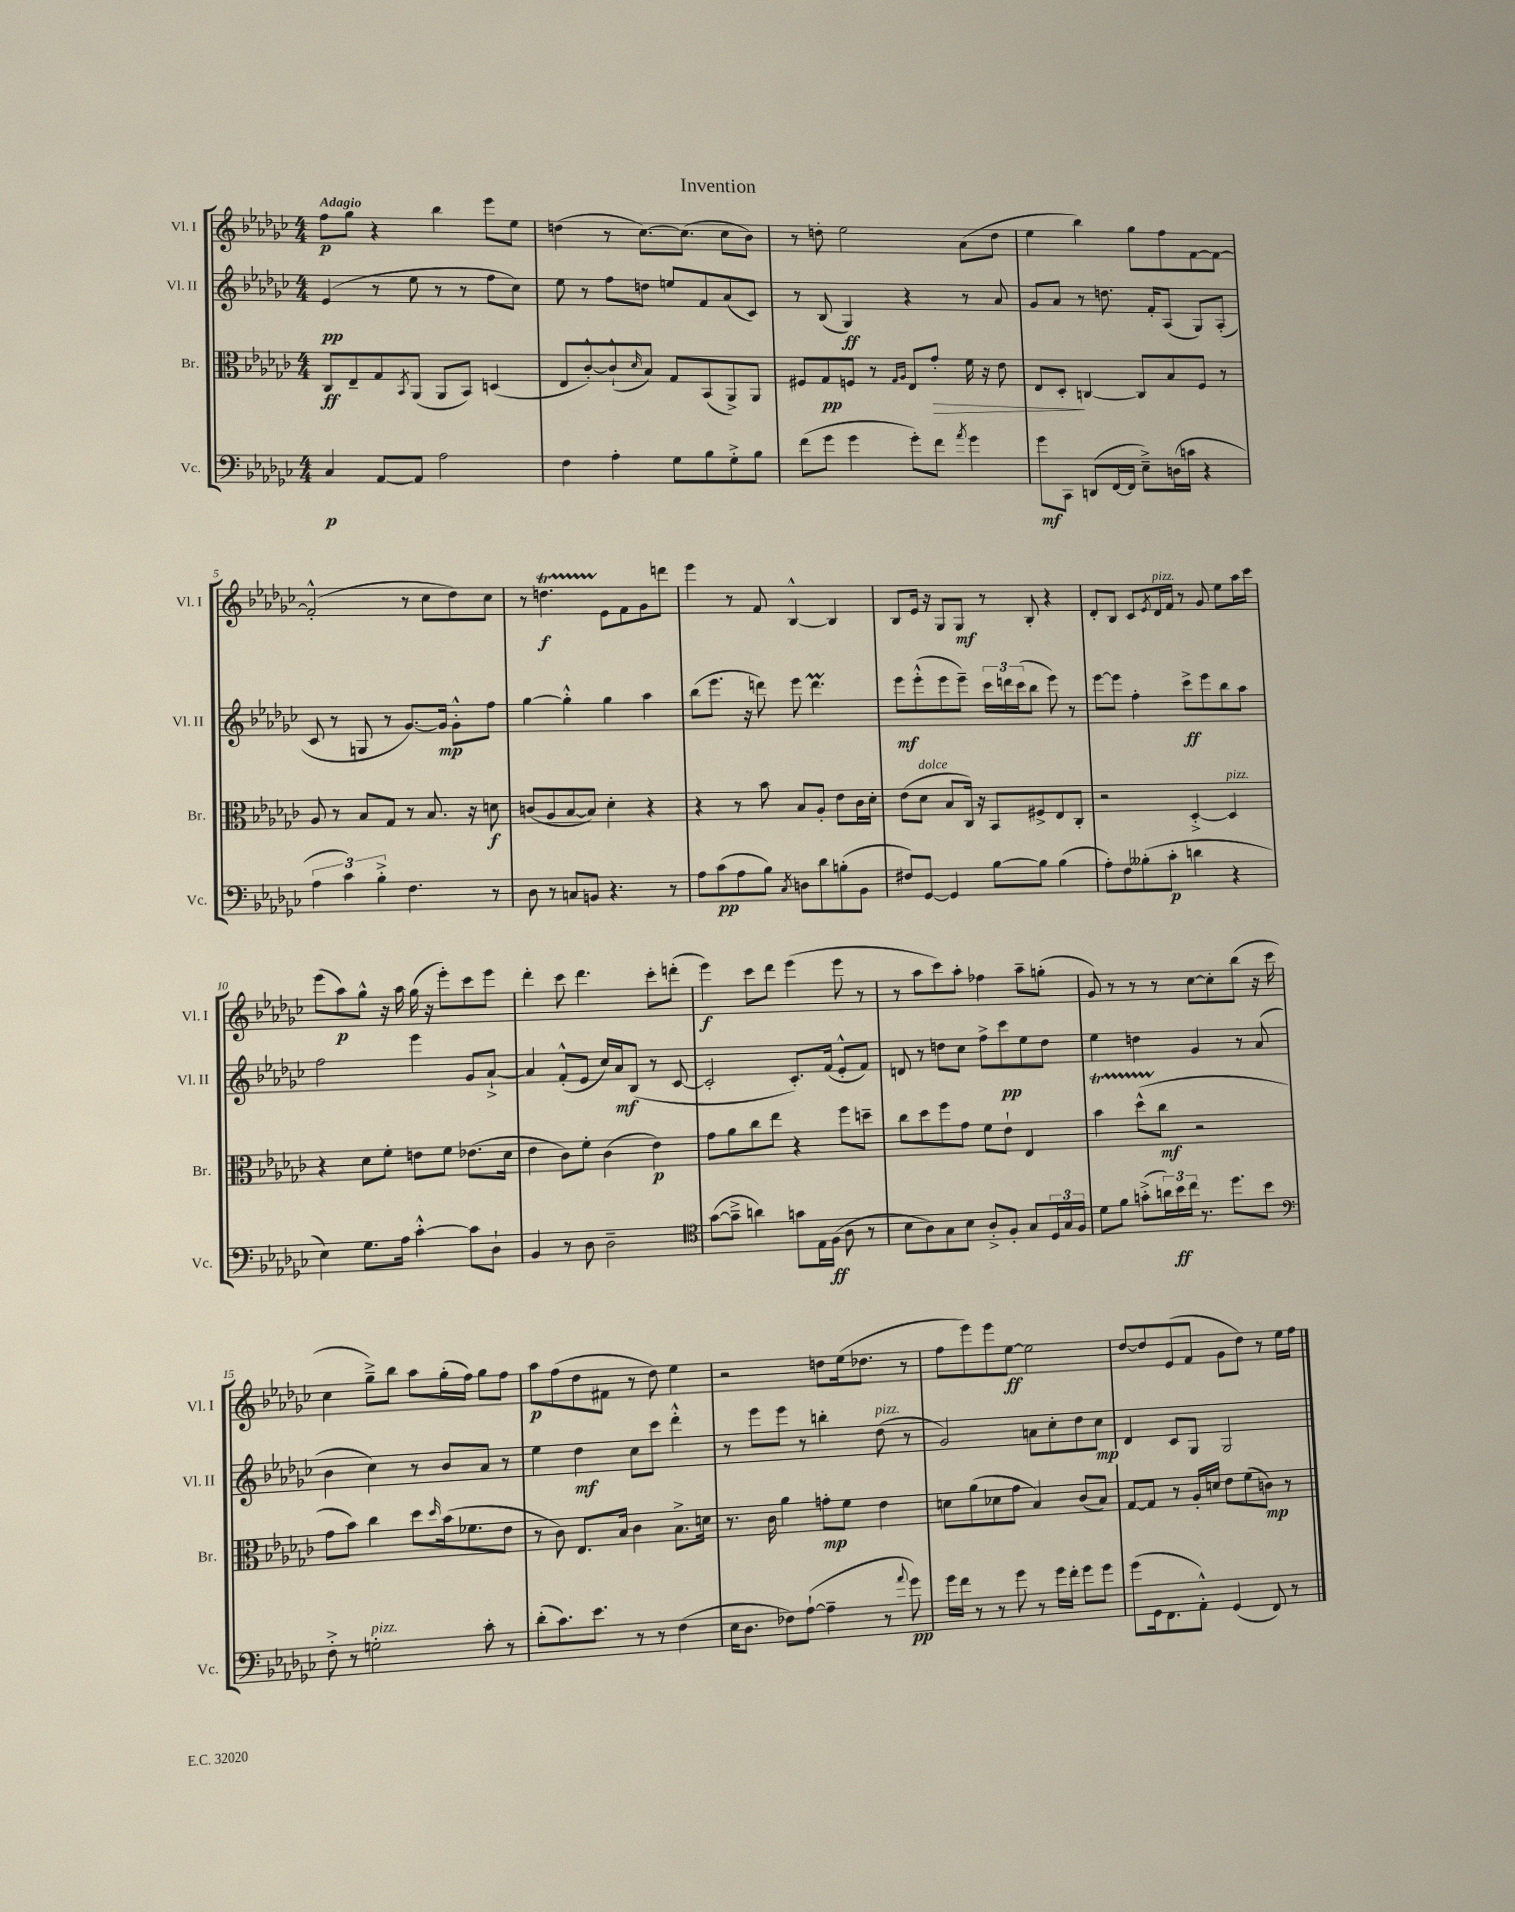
\header { title = "Invention" }
<<
\new StaffGroup <<
\new Staff = "s0" \with { instrumentName = "Vl. I" shortInstrumentName = "Vl. I" } {
    \clef treble \key ges \major \numericTimeSignature \time 4/4 \tempo "Adagio"
    f''8\p ges''8 r4 bes''4 ees'''8 ees''8 |
    d''4( r8 ces''8.~) ces''8.( ces''8 bes'8) |
    r8 d''8-. ees''2 aes'8( d''8 |
    ees''4 bes''4) ges''8 f''8 f'8~ f'8~ |
    f'2-.-^( r8 ces''8 des''8) ces''8 |
    r8 d''4.\startTrillSpan\f ees'8\stopTrillSpan f'8 ges'8 d'''8 |
    ees'''4 r8 f'8 bes4~-^ bes4 |
    bes8 ees'16 r16 ges8 ges8\mf r8 bes8-. r4 |
    des'8-. bes8 ces'8 \acciaccatura { ees'8 } des'16^\markup { \italic "pizz." } f'16 r8 ges'8 ees''8 aes''16 ces'''16 |
    ees'''8( aes''8\p) ges''8-^ r16 aes''16 ges''16( r16 ees'''8-.) ces'''8 ees'''8 |
    des'''4-. ces'''8 des'''4. ces'''8-. d'''8-.( |
    ees'''4\f) ces'''8 des'''8 ees'''4( ees'''8 r8 |
    r8 aes''8 ces'''8) aes''8-. fes''4 aes''8-- g''8-.( |
    ges'8) r8 r8 r8 ces''8~ ces''8-. bes''8( r16 ces'''16 |
    ces''4 ges''8--->) bes''8 aes''8 ges''16-.( f''16) ges''8 f''8 |
    aes''8\p f''8( des''8 fis'8 r8 des''8) ees''4 |
    r2 d''8 ees''16( des''8. r8 |
    f''8 ees'''8) ees'''8 ees''8~\ff ees''2 |
    des''8~ des''8 ees'8( f'8 ges'8 des''8) r8 ees''16 f''16 \bar "|." |
}
\new Staff = "s1" \with { instrumentName = "Vl. II" shortInstrumentName = "Vl. II" } {
    \clef treble \key ges \major \numericTimeSignature \time 4/4
    ees'4\pp( r8 ees''8 r8 r8 f''8 ces''8) |
    ees''8 r8 f''8 d''8 e''8 f'8 aes'8( ces'8) |
    r8 bes8( ges4\ff) r4 r8 aes'8 |
    ges'8 aes'8 r8 d''8. f'16-. aes8( ges8) aes8-.( |
    ces'8 r8 g8 r8 ges'8.~) ges'16\mp ges'8-.-^ f''8 |
    ges''4~ ges''4-.-^ ges''4 aes''4 |
    bes''8( ees'''8. r16 d'''8) ees'''8 d'''4.\prall |
    ees'''8\mf ees'''8-.-^( ees'''8 ees'''8--) \tuplet 3/2 { ces'''16 d'''16 ces'''16( } bes''8 ees'''8) r8 |
    ees'''8~ ees'''8 f''4-. ces'''8->\ff ees'''8 bes''8 aes''8 |
    f''2 ees'''4 ges'8 aes'8~-!-> |
    aes'4 f'8-.-^( ees'8 ces''16) aes'16\mf bes8( r8 ces'8~ |
    ces'2-. ces'8.-.) f'16( ees'8-.-^ f'8) |
    d'8 r8 d''8 ces''8 f''8-> ces'''8\pp ees''8 d''8 |
    ees''4 d''4 ges'4 r8 aes'8( |
    bes'4 ces''4) r8 bes'8 aes'8 r8 |
    ees''4 des''4\mf ces''8 ces'''8 des'''4-.-^ |
    r8 ees'''8 ees'''8 r8 b''4-. des''8^\markup { \italic "pizz." }( r8 |
    ges'2) a'8 ces''8-. des''8 ces''8\mp |
    des'4 ces'8 ges8 ges2 \bar "|." |
}
\new Staff = "s2" \with { instrumentName = "Br." shortInstrumentName = "Br." } {
    \clef alto \key ges \major \numericTimeSignature \time 4/4
    ces8\ff ees8-- ges8 \acciaccatura { bes,8 } aes,8( aes,8 bes,8) d4( |
    ees8 ces'8~-.-^) ces'8-!-^( \grace { des'16 } bes8) ges8 bes,8( aes,8->) aes,8 |
    fis8 ges8\pp f8 r8 \grace { ges16 aes16 } ees8 ges'8-.\> f'16 r16 ees'8 |
    ees8 des8-.\! c4~ c8 bes8 f8 r8 |
    aes8 r8 bes8 ges8 r8 bes8. r16 d'8\f |
    c'8( aes8 bes8~ bes8) des'4-. r4 |
    r4 r8 bes'8 bes8 aes8-. ees'8 ces'16 des'16-. |
    ees'8( des'8^\markup { \italic "dolce" } bes8 ces16) r16 bes,8 fis8-> ees8 ces8-. |
    r2 des4~-.-> des4^\markup { \italic "pizz." } |
    r4 des'8 f'8-. e'8 f'8 ees'8.( des'16 |
    ees'4 ces'8) f'8-. ces'4( ees'4\p) |
    ges'8 aes'8 ces''8 ees''8 r4 f''8 d''8-- |
    ces''8 des''8 f''8 ges'8 f'8 ees'8-! ees4 |
    bes'4\startTrillSpan des''8-^( ces''8\stopTrillSpan\mf r2 |
    ges'8 bes'8) ces''4 des''8 \grace { des''16 } bes'16( fes'8. ees'8 |
    r8 ces'8) ees8. bes16 ces'4 bes8.-> d'16 |
    r8. ces'16 aes'4 g'8-.\mp f'8 ees'4 |
    d'8 aes'8( des'8 ges'8 bes4) ces'8( bes8) |
    ges8~ ges8 r8 aes16-. d'16 ees'8 f'8( c'8\mp) r8 \bar "|." |
}
\new Staff = "s3" \with { instrumentName = "Vc." shortInstrumentName = "Vc." } {
    \clef bass \key ges \major \numericTimeSignature \time 4/4
    ces4\p aes,8~ aes,8 aes2 |
    f4 aes4-. ges8 bes8 ges8-.-> bes8 |
    f'8( ges'8 ges'4 ges'8-.) f'8 \acciaccatura { aes'8 } ges'4 |
    ges'8\mf ces,8 d,8( f,16~ f,16 ees8--->) d16( c'16 r4 |
    \tuplet 3/2 { aes4 ces'4) bes4-.-> } f4. r8 |
    des8 r8 c8 b,8 r4. r8 |
    aes8 ces'8\pp( aes8 bes8) \acciaccatura { ces8 } d8 des'8 b8-.( bes,8 |
    fis8) ges,8~ ges,4 bes8~ bes8 bes4( |
    aes8-.) f8 beses8-.( ces'8-.\p d'4 r4 |
    ees4) ges8. aes16 ces'4~-.-^ ces'8 des8-! |
    bes,4 r8 des8 des2-- |
    \clef tenor ges'8~( ges'8---> a'4) g'8 ees16 f16\ff( aes8 r8 |
    bes8 aes8) ges8 bes8 aes8-.-> f8-. ges8 \tuplet 3/2 { des16 ges16 f16 } |
    des'8 f'8 g'8-.->( \tuplet 3/2 { a'16) bes'16\ff ces''16 } r8. des''8. bes'8 |
    \clef bass f8-.-> r8 g2-.^\markup { \italic "pizz." } ces'8-. r8 |
    des'8-.( ces'8.) ees'8. r8 r8 f4( |
    ees16 des8. fes8) aes8~-!( aes4-- r8 \appoggiatura { aes'8 } ges'8\pp) |
    ges'16 f'16 r8 r8 ges'8 r8 ges'16 f'16-. ges'8 ges'8 |
    ges'8( ges,16 f,8. aes,8-.-^) ges,4( f,8) r8 \bar "|." |
}
>>
>>
